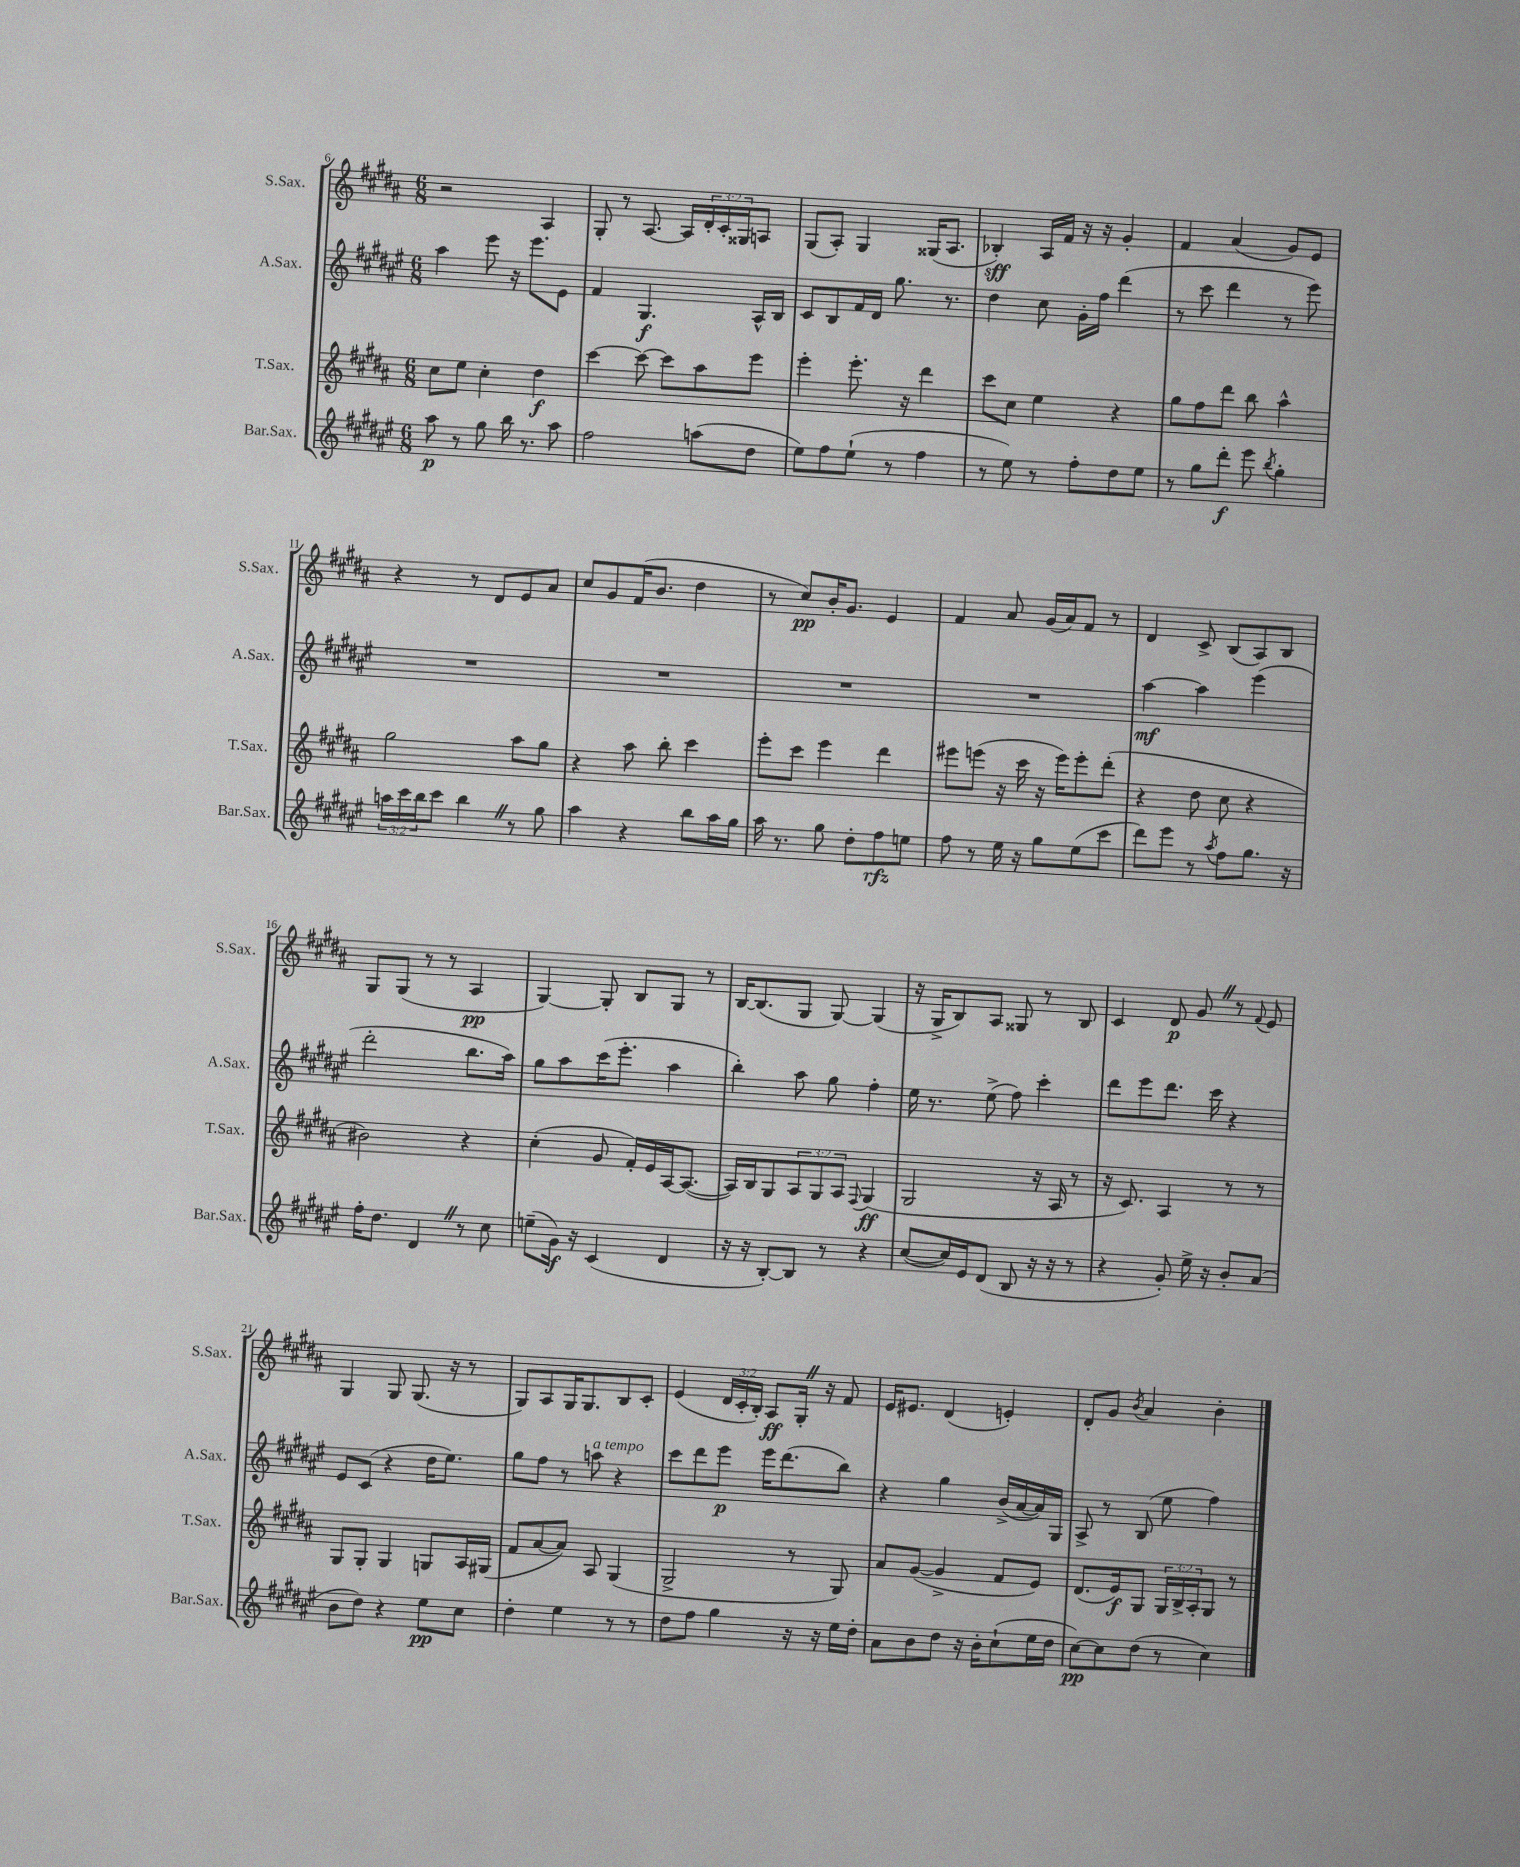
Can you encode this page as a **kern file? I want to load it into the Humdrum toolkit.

**kern	**kern	**kern	**kern
*staff4	*staff3	*staff2	*staff1
*clefG2	*clefG2	*clefG2	*clefG2
*k[f#c#g#d#a#e#]	*k[f#c#g#d#a#]	*k[f#c#g#d#a#e#]	*k[f#c#g#d#a#]
*M6/8	*M6/8	*M6/8	*M6/8
8aa#	8cc#	4aa#	2r
8r	8ee	.	.
8gg#	4cc#'	8eee#	.
16bb	.	16r	.
8.r	.	8.eee#	.
.	4dd#	.	4A#
8aa#	.	8e#	.
=	=	=	=
2ff#	[4ccc#	4f#	8G#'
.	.	.	8r
.	8ccc#_	4.G#	[8.A#
.	8ccc#]	.	.
.	.	.	16A#]
(8aa	8aa#	.	24d#'
.	.	.	24c#'
.	.	.	24G##
8dd#	8eee	16A#^^	8A
.	.	16B	.
=	=	=	=
8ee#)	4eee'	8c#	(8G#
8ff#	.	8B	8A#')
(8ee#`	8.eee'	16f#	4G#
.	.	16d#	.
8r	.	8.gg#	.
.	16r	.	.
4ff#	4ddd#	.	(16G##
.	.	8.r	8.A#
=	=	=	=
8r	8ccc#	4dd#	4B-')
8ee#)	8cc#	.	.
8r	4ee	8cc#	16A#
.	.	.	16f#
8ff#'	.	16g#'	16r
.	.	16ff#	16r
8dd#	4r	(4ddd#	4g#'
8ee#	.	.	.
=	=	=	=
8r	8gg#	8r	4f#
8gg#	8ff#	8ccc#	.
8ddd#'	8ddd#	4ddd#	(4a#
8eee#	8bb	.	.
8qbb	.	.	.
4gg#'	4aa#^^	8r	8g#)
.	.	8eee#)	8e
=	=	=	=
24aa	2gg#	2.r	4r
24ccc#	.	.	.
24bb	.	.	.
8ccc#	.	.	.
4bb	.	.	8r
.	.	.	8d#
8r	8aa#	.	8e
8gg#	8gg#	.	8a#
=	=	=	=
4aa#	4r	2.r	8cc#
.	.	.	8g#
4r	8aa#	.	(16f#
.	.	.	8.b
.	8bb'	.	.
8bb	4ccc#	.	4dd#
16aa#	.	.	.
16gg#	.	.	.
=	=	=	=
16aa#	8eee'	2.r	8r
8.r	.	.	.
.	8ccc#	.	8cc#)
8gg#	4eee	.	16b'
.	.	.	8.g#
8dd#'	.	.	.
8ff#	4ddd#	.	4e
8ee	.	.	.
=	=	=	=
8ff#	8eee#	2.r	4f#
8r	(8eee	.	.
16ee#	16r	.	8a#
16r	16ccc#	.	.
8gg#	16r	.	(16g#
.	16eee)	.	16a#)
(8ee#	8eee'	.	8f#
8ccc#	(8ddd#'	.	8r
=	=	=	=
8ddd#)	4r	[4aa#	4d#
8eee#	.	.	.
8r	8dd#	4aa#]	8c#^
8qaa#	.	.	.
8ff#	8cc#	.	(8B
8.gg#	4r	(4eee#	8A#)
.	.	.	8B
16r	.	.	.
=	=	=	=
16ff#'	2b#)	2ddd#'	8G#
8.dd#	.	.	.
.	.	.	(8G#
4d#	.	.	8r
.	.	.	8r
8r	4r	8.bb	4A#
8cc#	.	.	.
.	.	16aa#)	.
=	=	=	=
(8ee~	(4cc#'	8gg#	[4G#)
16g#)	.	8aa#	.
16r	.	.	.
(4c#	8g#	(16ccc#	8G#']
.	.	8.eee#'	.
.	16f#')	.	8B
.	16e	.	.
4d#	[16A#	4aa#	8G#
.	(8.A#_	.	.
.	.	.	8r
=	=	=	=
16r	16A#])	4bb')	[16B
16r	16B	.	(8.B]
[8B')	8G#	.	.
8B]	12A#	8aa#	8G#
.	12G#	.	.
8r	.	8gg#	[8G#)
.	12A#	.	.
.	8qqF#	.	.
4r	(4G#	4ff#'	(4G#]
=	=	=	=
([8cc#	2G#	16ee#	16r
.	.	8.r	16G#^
16cc#])	.	.	8B)
16e#	.	.	.
(8d#	.	(8ee#^	8A#
8B	.	8ff#)	8G##
16r	16r	4ccc#'	8r
16r	16A#	.	.
8r	8r	.	8B
=	=	=	=
4r	16r	8ddd#	4c#
.	8.c#)	.	.
.	.	8eee#	.
8g#')	4A#	8.ddd#	8d#
16ee#^	.	.	8g#
16r	.	16ccc#	.
8b'	8r	4r	8r
.	.	.	8qqf#
(8a#	8r	.	8e
=	=	=	=
8b	8G#	8e#	4G#
8dd#)	8G#'	(8c#	.
4r	4G#	4r	8G#
.	.	.	(8.G#
8ee#	8G	16dd#	.
.	.	8.ee#)	16r
8cc#	16A#	.	8r
.	(16G#	.	.
=	=	=	=
4dd#'	8f#	8gg#	8G#)
.	[8a#	8ff#	8A#
4ee#	8a#])	8r	16G#
.	.	.	8.G#
.	8A#	8aa	.
8r	(4G#	4r	8B
8r	.	.	8c#'
=	=	=	=
8dd#	2G#^	8ccc#	(4e
8ff#	.	8ddd#	.
4gg#	.	8eee#	24d#
.	.	.	24c#'
.	.	.	24B')
.	.	16eee#	8A#
.	.	(8.ddd#	.
16r	8r	.	16G#'
16r	.	.	16r
16ee#	8G#)	8bb)	8f#
16dd#'	.	.	.
=	=	=	=
8a#	8a#	4r	16e
.	.	.	8.e#
8b	([8g#	.	.
8dd#	4g#^]	4gg#	(4d#
16r	.	.	.
16b'	.	.	.
(8cc#`	8f#	(16b^	4e')
.	.	[16a#	.
16ee#	8e)	16a#])	.
16dd#	.	16G#	.
=	=	=	=
[8cc#)	(8.d#	8A#^	8d#'
8cc#]	.	8r	8g#
.	16e)	.	.
.	.	.	8qb
(8dd#	8G#	(8B	4a#
8r	24G#	8ee#	.
.	24B^	.	.
.	24A#'	.	.
4cc#)	8G#	4ff#)	4b'
.	8r	.	.
==	==	==	==
*-	*-	*-	*-
